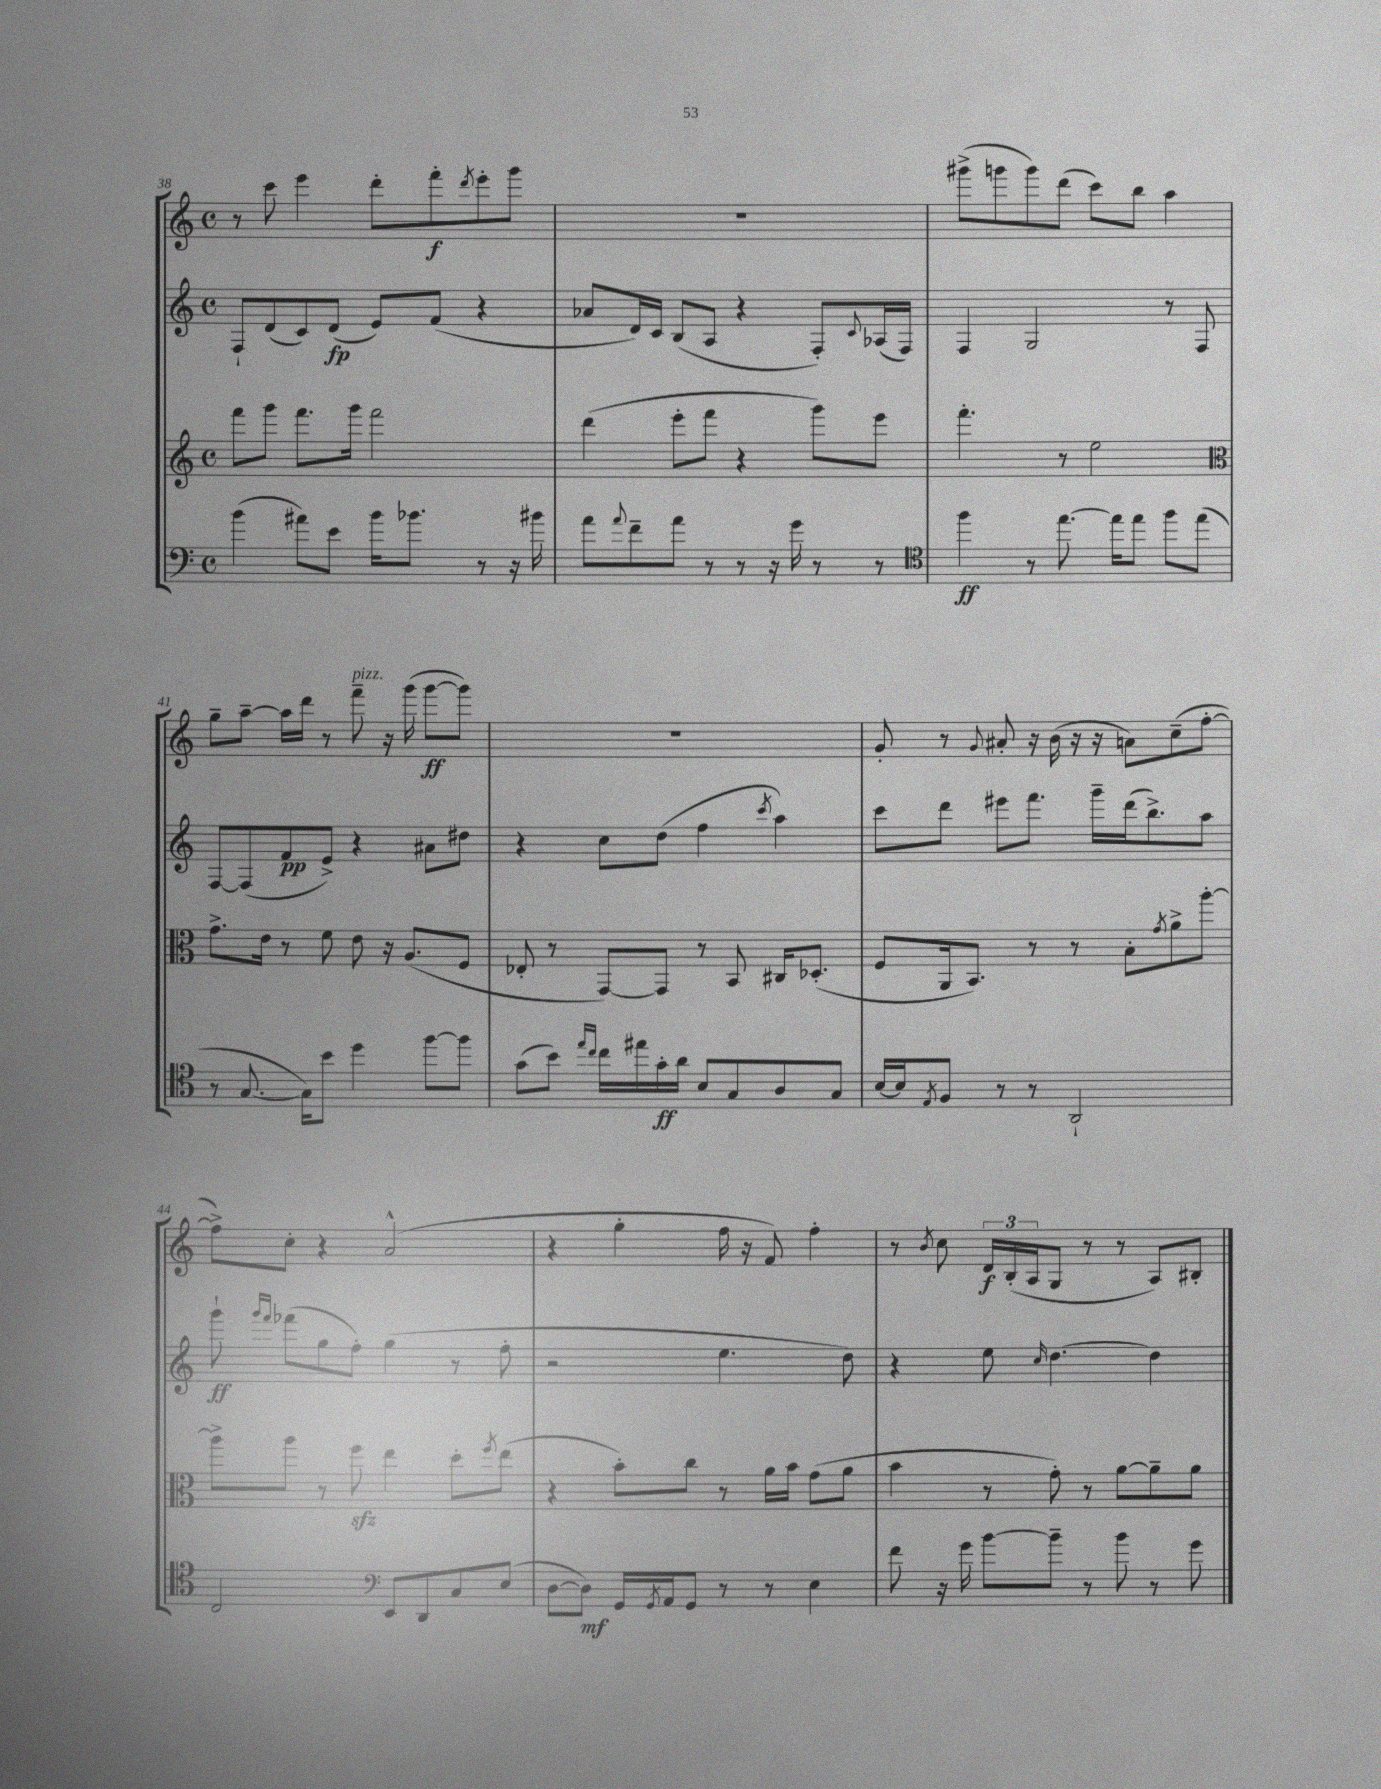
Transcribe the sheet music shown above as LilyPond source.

<<
\new StaffGroup <<
\new Staff = "s0" {
    \clef treble \key c \major \defaultTimeSignature \time 4/4
    r8 c'''8 e'''4 d'''8-. f'''8-.\f \acciaccatura { d'''8 } e'''8-. g'''8 |
    R1 |
    gis'''8->( g'''8 g'''8) d'''8( c'''8) b''8 a''4 |
    g''8-- a''8~-- a''16 d'''16 r8 f'''8--^\markup { \italic "pizz." } r16 g'''16( g'''8~\ff g'''8) |
    R1 |
    g'8-. r8 \appoggiatura { g'8 } ais'8-. r16 b'16( r16 r16 a'8) c''8--( f''8~-. |
    f''8->) c''8-. r4 a'2-^( |
    r4 g''4-. f''16 r16 f'8) f''4-. |
    r8 \acciaccatura { b'8 } c''8 \tuplet 3/2 { d'16\f b16-.( a16 } g8 r8 r8 a8) bis8-. \bar "|." |
}
\new Staff = "s1" {
    \clef treble \key c \major \defaultTimeSignature \time 4/4
    f8-! d'8( c'8) d'8\fp( e'8) f'8( r4 |
    aes'8 d'16) c'16 b8( a8 r4 f8-.) \appoggiatura { c'8 } aes16( f16) |
    f4 g2 r8 f8 |
    f8~ f8( f'8\pp e'8->) r4 ais'8 dis''8 |
    r4 c''8 d''8( f''4 \acciaccatura { c'''8 } a''4) |
    c'''8 d'''8 eis'''8 f'''8. g'''16-- d'''16( b''8.->) a''8 |
    g'''8-!\ff \grace { g'''16 f'''16 } fes'''8( g''8 f''8-.) g''4( r8 f''8-. |
    r2 e''4. d''8) |
    r4 e''8 \grace { c''16 } d''4.~ d''4 \bar "|." |
}
\new Staff = "s2" {
    \clef treble \key c \major \defaultTimeSignature \time 4/4
    f'''8 g'''8 f'''8. g'''16 f'''2 |
    d'''4( e'''8-. f'''8 r4 g'''8) e'''8 |
    f'''4.-. r8 e''2 |
    \clef alto g'8.-> e'16 r8 f'8 e'8 r16 a8.( f8 |
    ees8-. r8 g,8~) g,8 r8 b,8 cis16 des8.-.( |
    f8 a,16 b,8.) r8 r8 b8-. \acciaccatura { g'8 } a'8-> a''8~-. |
    a''8-> a''8 r8 f''8\sfz e''4 d''8-. \acciaccatura { f''8 } e''8( |
    r4 b'8-.) c''8 r8 a'16 b'16 g'8( a'8 |
    b'4 r8 g'8-.) r8 a'8~ a'8-- a'8 \bar "|." |
}
\new Staff = "s3" {
    \clef bass \key c \major \defaultTimeSignature \time 4/4
    b'4( ais'8) e'8 b'16 bes'8. r8 r16 bis'16 |
    a'8 \appoggiatura { a'8 } f'8-- a'8 r8 r8 r16 g'16 r8 r8 |
    \clef tenor f''4\ff r8 e''8.~ e''16 e''8 f''8 e''8( |
    r8 g8.~ g16) b'8 d''4 f''8~ f''8 |
    g'8( b'8) \grace { e''16 c''16 } c''16 eis''16 g'16-.\ff a'16 b8 g8 a8 g8 |
    b16~ b16 \acciaccatura { e8 } f8 r8 r8 a,2-! |
    c2 \clef bass e,8 d,8 c8 e8( |
    d8~ d8\mf) g,16 \acciaccatura { g,8 } a,16 g,8 r8 r8 e4 |
    f'8 r16 g'16 b'8~ b'8-- r8 b'8 r8 g'8 \bar "|." |
}
>>
>>
\layout { \context { \Score currentBarNumber = #38 } }
